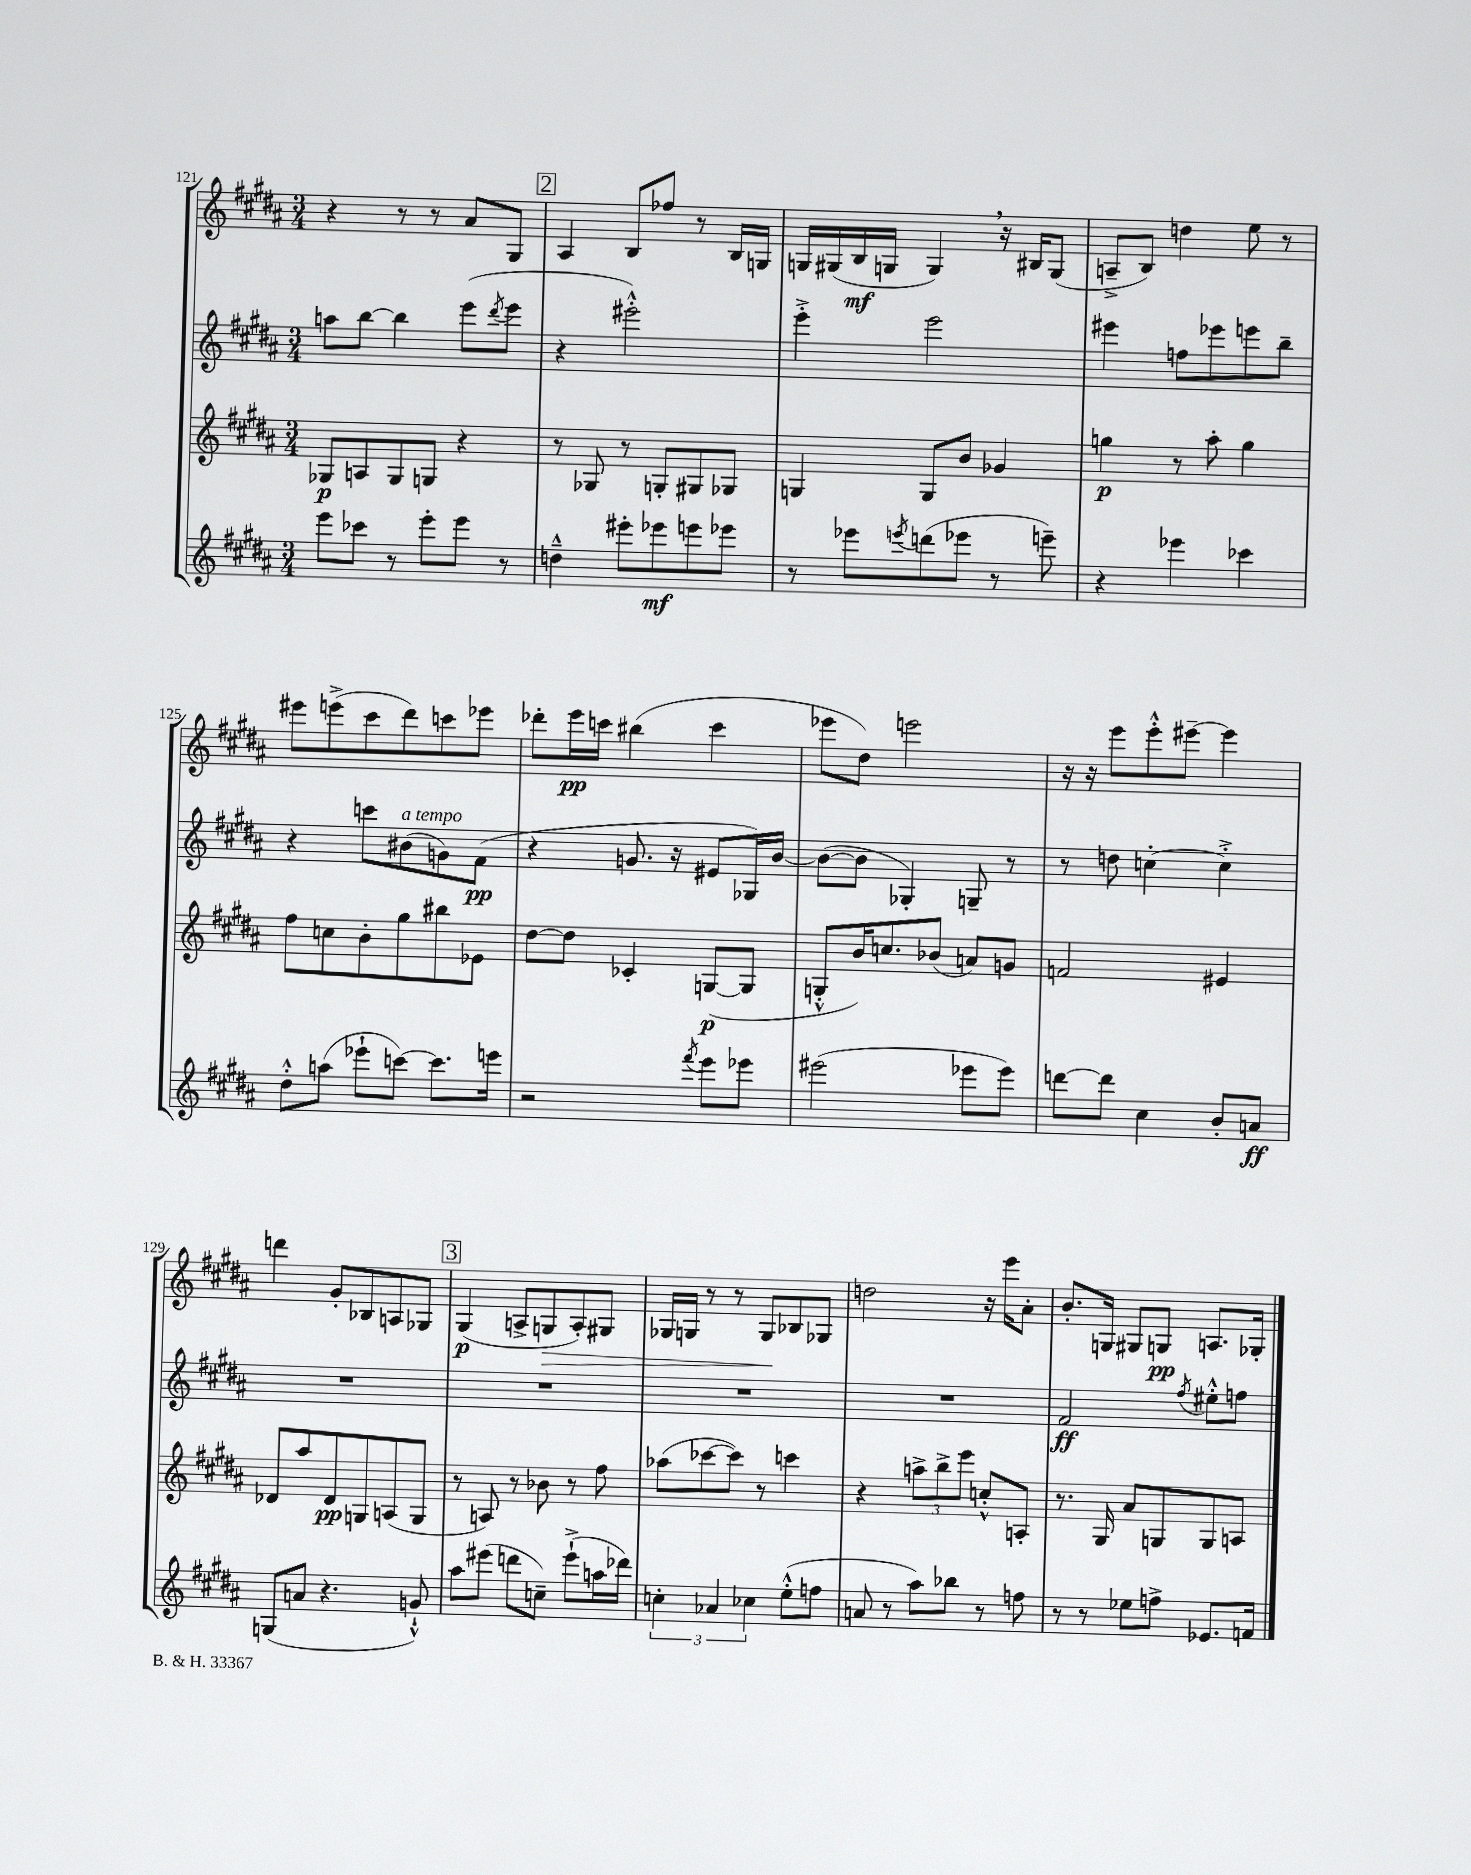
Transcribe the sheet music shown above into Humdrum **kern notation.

**kern	**kern	**kern	**kern
*staff4	*staff3	*staff2	*staff1
*clefG2	*clefG2	*clefG2	*clefG2
*k[f#c#g#d#a#]	*k[f#c#g#d#a#]	*k[f#c#g#d#a#]	*k[f#c#g#d#a#]
*M3/4	*M3/4	*M3/4	*M3/4
8eee	8G-	8aa	4r
8ccc-	8A	[8bb	.
8r	8G-	4bb]	8r
8eee'	8G	.	8r
8eee	4r	(8eee	8a#
.	.	8qddd#	.
8r	.	8eee	8G#
=	=	=	=
4dd~^^	8r	4r	4A#
.	8G-	.	.
8eee#'	8r	2eee#'^^)	8B
8eee-	8G'	.	8ff-
8eee	8G#	.	8r
8eee-	8G-	.	16B
.	.	.	16G
=	=	=	=
8r	4G	4eee'^	16G
.	.	.	(16G#
8eee-	.	.	16B
.	.	.	16G
8qeee	.	.	.
(8ddd	8G	2eee	4G)
8eee-	8b	.	.
8r	4g-	.	16r
.	.	.	16B#
8eee~)	.	.	(8G
=	=	=	=
4r	4gg	4eee#	8A~^
.	.	.	8B)
4eee-	8r	8ff	4dd
.	8aa#'	8eee-	.
4ccc-	4gg	8eee	8ee
.	.	8bb~	8r
=	=	=	=
8dd#'^^	8ff#	4r	8eee#
(8aa	8cc	.	(8eee^
8eee-`	8b'	8ccc	8ccc#
[8ccc)	8gg#	(8b#	8ddd#)
8.ccc]	8bb#	8g)	8ccc
.	8e-	(8f#	8eee-
16eee	.	.	.
=	=	=	=
2r	[8dd#	4r	8ddd-'
.	8dd#]	.	16eee
.	.	.	16ccc
.	4c-'	8.g	(4bb#
.	.	16r	.
8qfff#	.	.	.
8eee	([8G	8e#	4ccc
8eee-	8G]	16G-)	.
.	.	[16b	.
=	=	=	=
(2eee#	8G'^^	(8b_	8eee-
.	16b)	8b]	8dd#)
.	8.cc	.	.
.	.	4G-')	2eee
.	(8b-	.	.
8eee-	8a)	8G~	.
8eee-)	8g	8r	.
=	=	=	=
[8ddd	2f	8r	16r
.	.	.	16r
8ddd]	.	8dd	8eee
4cc#	.	[4cc'	8eee'^^
.	.	.	[8eee#~
8b'	4e#	4cc'^]	4eee#]
8a	.	.	.
=	=	=	=
(8G	8d-	2.r	4ddd
8a	8aa#	.	.
4.r	8d-	.	8g#'
.	8G	.	8B-
.	(8A	.	8A
8g`^^)	8G	.	8G-
=	=	=	=
8aa#	8r	2.r	(4G#
(8eee#	8A)	.	.
8ddd	8r	.	8A^
8cc~)	8b-	.	8G
(8eee#`^	8r	.	8A')
16aa	8ff#	.	8G#
16ddd-)	.	.	.
=	=	=	=
6cc'	(8aa-	2.r	16G-
.	.	.	16G
.	[8ccc-	.	8r
6a-	.	.	.
.	8ccc-])	.	8r
6cc-	.	.	.
.	8r	.	8G
(8ee'^^	4ccc	.	8B-
8ff	.	.	8G-
=	=	=	=
8a	4r	2.r	2dd
8r	.	.	.
8aa#)	12aa^	.	.
.	12bb^	.	.
8bb-	.	.	.
.	12eee	.	.
8r	8cc'^^	.	16r
.	.	.	16eee
8ff	8A'	.	8a#'
=	=	=	=
8r	8.r	2f#	8.b'
8r	.	.	.
.	16G#	.	16G
8ee-	8a#	.	8G#
8ff^	8G	.	8G
.	.	8qff#	.
8.e-	8G	8ee#'^^	8.A
.	8A	8ff	.
16f	.	.	16G-'
==	==	==	==
*-	*-	*-	*-
